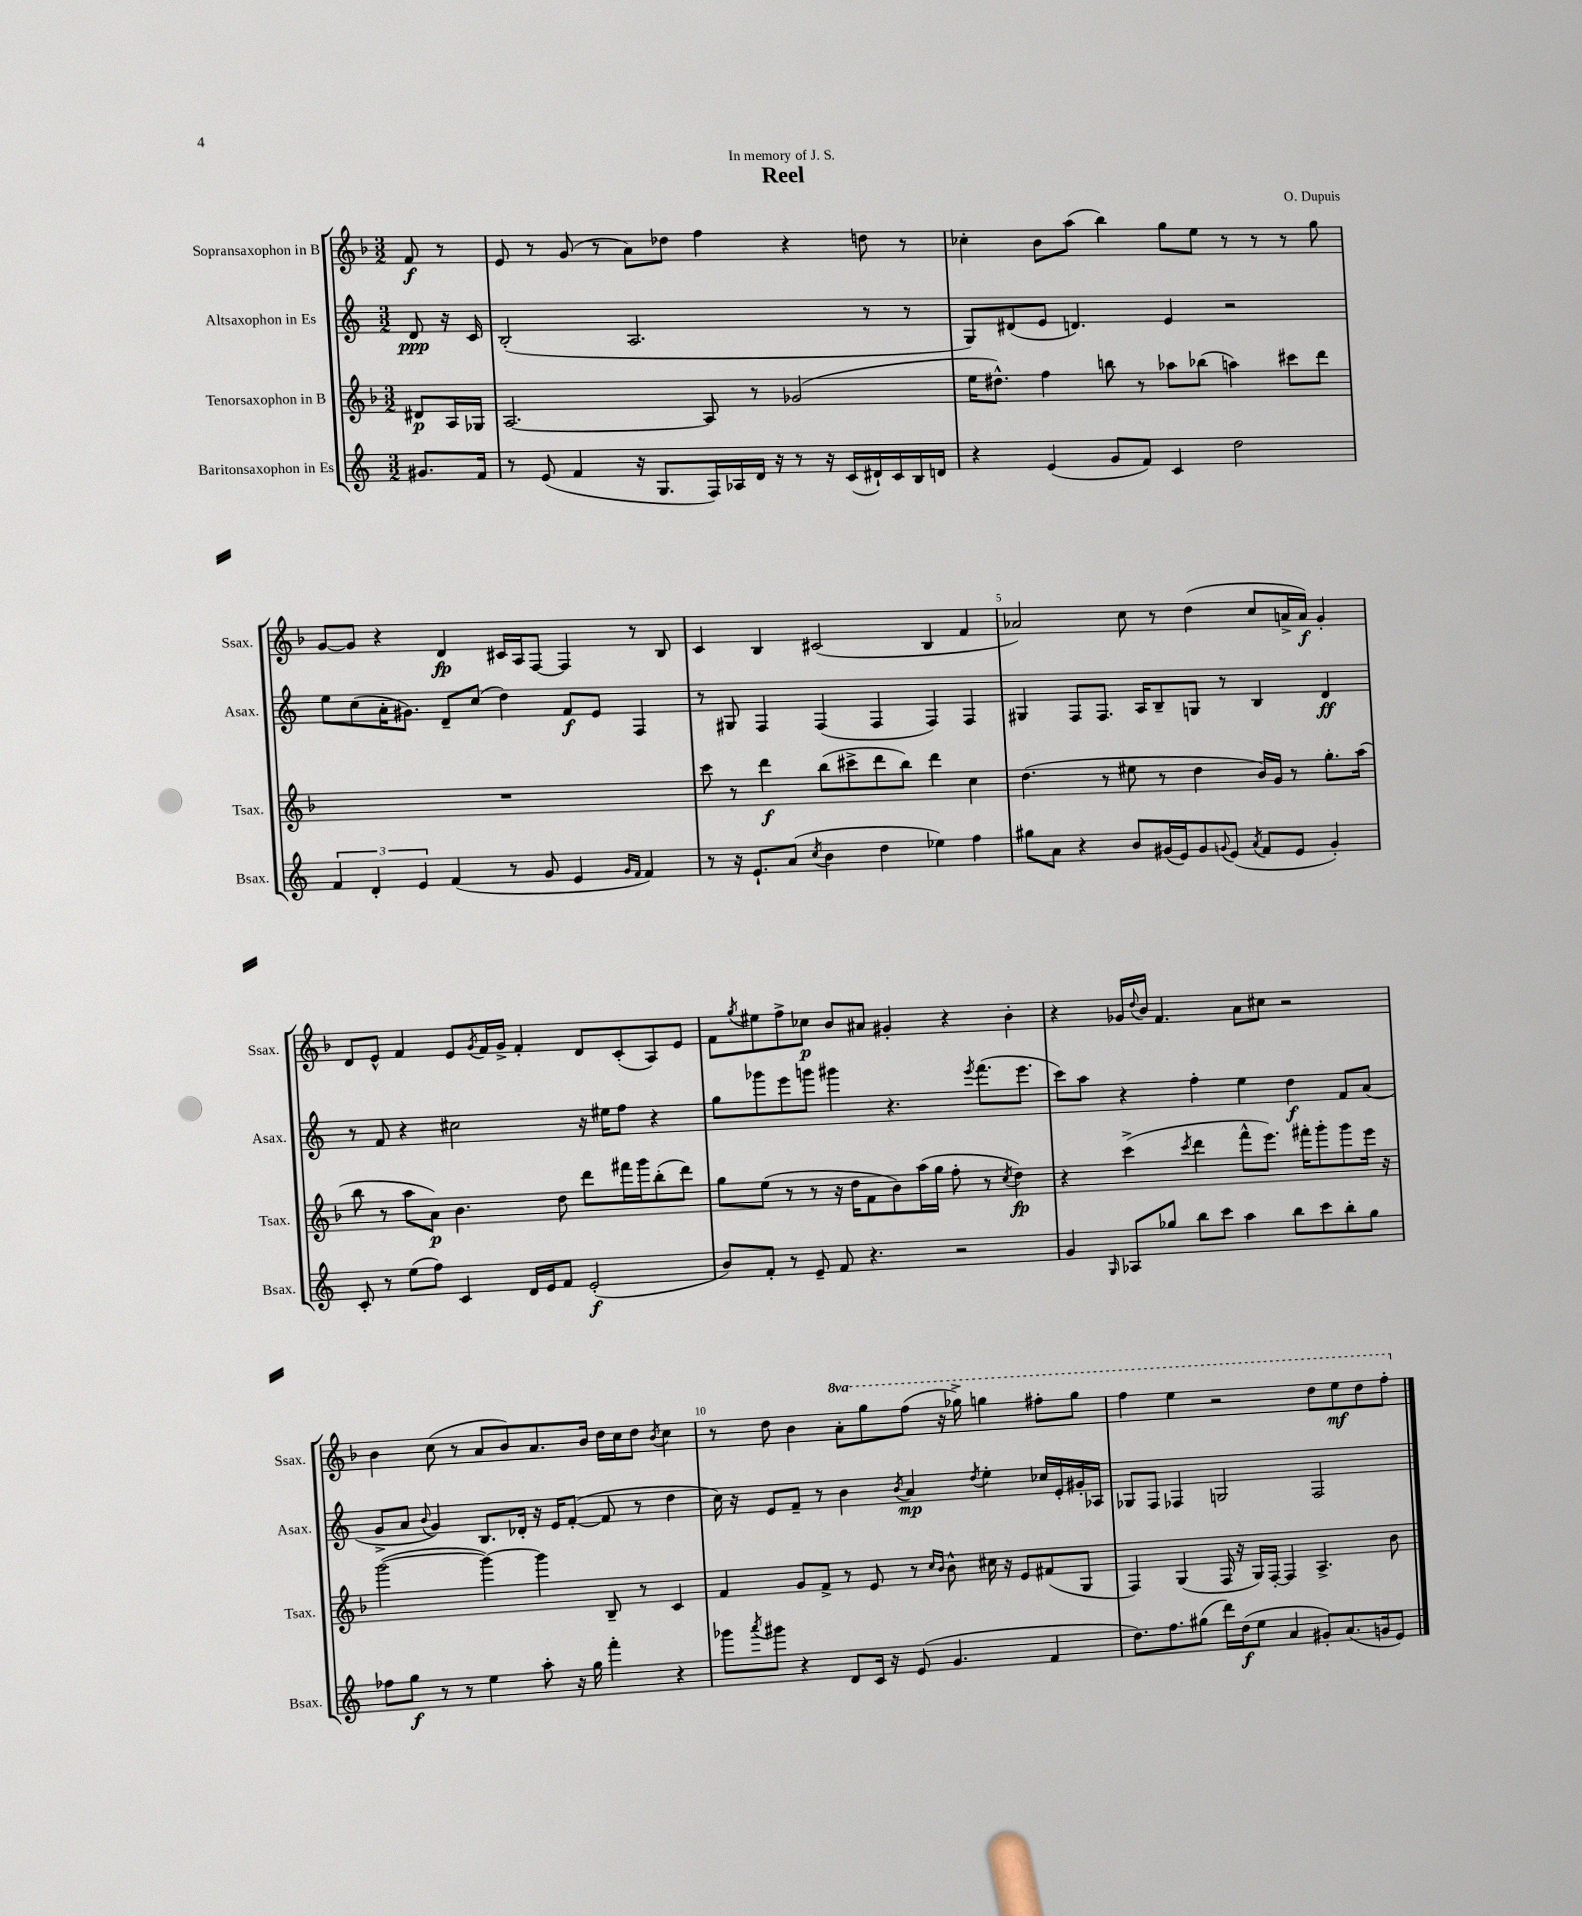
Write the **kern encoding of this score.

**kern	**dynam	**kern	**dynam	**kern	**dynam	**kern	**dynam
*part4	*part4	*part3	*part3	*part2	*part2	*part1	*part1
*staff4	*staff4	*staff3	*staff3	*staff2	*staff2	*staff1	*staff1
*I"Baritonsaxophon in Es	*	*I"Tenorsaxophon in B	*	*I"Altsaxophon in Es	*	*I"Sopransaxophon in B	*
*I'Bsax.	*	*I'Tsax.	*	*I'Asax.	*	*I'Ssax.	*
*clefG2	*	*clefG2	*	*clefG2	*	*clefG2	*
*k[]	*	*k[b-]	*	*k[]	*	*k[b-]	*
*M3/2	*	*M3/2	*	*M3/2	*	*M3/2	*
=	=	=	=	=	=	=	=
8.g#X/L	.	8d#X/L	p	8d/	ppp	8f/	f
.	.	16A/L	.	16r	.	8r	.
16f/Jk	.	16G-X/JJ	.	16c/	.	.	.
=1	=1	=1	=1	=1	=1	=1	=1
8r	.	[2.A/	.	(2B'/	.	8e/	.
(8e/	.	.	.	.	.	8r	.
4f/	.	.	.	.	.	(8g/	.
.	.	.	.	.	.	8r	.
16r	.	.	.	2.A/	.	8a\L)	.
8.G/L	.	.	.	.	.	.	.
.	.	.	.	.	.	8dd-X\J	.
16F/L)	.	8A/]	.	.	.	4ff\	.
16A-X/	.	.	.	.	.	.	.
16d/JJ	.	8r	.	.	.	.	.
16r	.	.	.	.	.	.	.
8r	.	(2g-X/	.	.	.	4r	.
16r	.	.	.	.	.	.	.
(16c/LL	.	.	.	.	.	.	.
16d#X`/)	.	.	.	8r	.	8ddn\	.
16c/	.	.	.	.	.	.	.
16B/	.	.	.	8r	.	8r	.
16dn/JJ	.	.	.	.	.	.	.
=2	=2	=2	=2	=2	=2	=2	=2
4r	.	16ee\KL	.	8G/L)	.	4cc-X'\	.
.	.	8.dd#X^^\J)	.	.	.	.	.
.	.	.	.	(8d#X/	.	.	.
(4e/	.	4ff\	.	8e/J	.	8b-\L	.
.	.	.	.	4.dn/)	.	(8aa\J	.
8g/L	.	8bbn\	.	.	.	4bb-\)	.
8f/J)	.	8r	.	.	.	.	.
4c/	.	8aa-X\L	.	4e/	.	8gg\L	.
.	.	(8bb-X\J	.	.	.	8ee\J	.
2dd\	.	4aan\)	.	2r	.	8r	.
.	.	.	.	.	.	8r	.
.	.	8ccc#X\L	.	.	.	8r	.
.	.	8ddd\J	.	.	.	8gg\	.
!!LO:LB:g=z
=3	=3	=3	=3	=3	=3	=3	=3
6f/	.	1.r	.	8ee\L	.	[8g/L	.
.	.	.	.	(8cc\	.	8g/J]	.
6d'/	.	.	.	.	.	.	.
.	.	.	.	16a'\K	.	4r	.
.	.	.	.	8.g#X\J)	.	.	.
6e/	.	.	.	.	.	.	.
(4f/	.	.	.	8d~/L	.	4d/	fp
.	.	.	.	(8cc/J	.	.	.
8r	.	.	.	4dd\)	.	16c#X/LL	.
.	.	.	.	.	.	16A/J	.
8g/	.	.	.	.	.	[8F/J	.
4e/	.	.	.	8f/L	f	4F/]	.
.	.	.	.	8e/J	.	.	.
16qqg/LL	.	.	.	.	.	.	.
16qqf/JJ	.	.	.	.	.	.	.
4f/)	.	.	.	4F/	.	8r	.
.	.	.	.	.	.	8B-/	.
=4	=4	=4	=4	=4	=4	=4	=4
8r	.	8ccc\	.	8r	.	4c/	.
16r	.	8r	.	8G#X/	.	.	.
8.e`/L	.	.	.	.	.	.	.
.	.	4ddd\	f	4F/	.	4B-/	.
(8a/J	.	.	.	.	.	.	.
8qcc/	.	.	.	.	.	.	.
4b\	.	(8bb-\L	.	(4F/	.	(2c#X/	.
.	.	8ccc#X^\	.	.	.	.	.
4dd\	.	8ddd\	.	4F/	.	.	.
.	.	8bb-\J)	.	.	.	.	.
4ee-X\)	.	4ddd\	.	4F/)	.	4B-/	.
4ff\	.	4cc\	.	4F/	.	4f/	.
=5	=5	=5	=5	=5	=5	=5	=5
8gg#X\L	.	(4.dd\	.	4G#X/	.	2a-X/)	.
8a\J	.	.	.	.	.	.	.
4r	.	.	.	8F/L	.	.	.
.	.	8r	.	8.F/J	.	.	.
8b/L	.	8ee#X\	.	.	.	8cc\	.
.	.	.	.	16A/KL	.	.	.
(16g#X/L	.	8r	.	8B~/	.	8r	.
16e/J)	.	.	.	.	.	.	.
8g#/	.	4dd\	.	8Gn/J	.	(4dd\	.
8qqgn/	.	.	.	.	.	.	.
(8e/J	.	.	.	8r	.	.	.
8qa/	.	.	.	.	.	.	.
8f/L	.	16b-/LL)	.	4B/	.	8cc/L	.
.	.	16g/JJ	.	.	.	.	.
8e/J	.	8r	.	.	.	16an^/L	.
.	.	.	.	.	.	16a/JJ)	f
4g'/)	.	8.gg'\L	.	4d/	ff	4g'/	.
.	.	(16aa\Jk	.	.	.	.	.
!!LO:LB:g=z
=6	=6	=6	=6	=6	=6	=6	=6
8c'/	.	8bb-\	.	8r	.	8d/L	.
8r	.	8r	.	8f/	.	8e^^/J	.
(8ee\L	.	8aa\L	.	4r	.	4f/	.
8ff\J)	.	8a\J)	p	.	.	.	.
4c/	.	4.b-\	.	2cc#X\	.	8e/L	.
.	.	.	.	.	.	8qg/	.
.	.	.	.	.	.	16f/L	.
.	.	.	.	.	.	16g^/JJ	.
16d/LL	.	.	.	.	.	4f'/	.
16e/J	.	.	.	.	.	.	.
8f/J	.	8dd\	.	.	.	.	.
(2e'/	f	8ddd\L	.	16r	.	8d/L	.
.	.	.	.	16ee#X\KL	.	.	.
.	.	16fff#X\L	.	8ff\J	.	(8c'/	.
.	.	16ggg\J	.	.	.	.	.
.	.	(8bb-'\	.	4r	.	8A/)	.
.	.	8ddd\J)	.	.	.	8e/J	.
=7	=7	=7	=7	=7	=7	=7	=7
8b/L)	.	8gg\L	.	8gg\L	.	8f\L	.
.	.	.	.	.	.	8qgg/	.
8f'/J	.	(8ee\J	.	8ggg-X\	.	8ee#X\	.
8r	.	8r	.	8eee\	.	8ff^\	.
8e~/	.	8r	.	8gggn\J	.	8cc-X\J	p
8f/	.	16r	.	4ggg#X\	.	8b-/L	.
.	.	16dd\KL	.	.	.	.	.
4.r	.	8f\	.	.	.	8a#X/J	.
.	.	8b-\)	.	4.r	.	4g#X'/	.
.	.	(16aa\L	.	.	.	.	.
.	.	16gg\JJ	.	.	.	.	.
2r	.	8ff'\	.	.	.	4r	.
.	.	.	.	8qeee/	.	.	.
.	.	8r	.	(8.fff\L	.	.	.
.	.	8qcc/	.	.	.	.	.
.	.	4dd\)	fp	.	.	4b-'\	.
.	.	.	.	8.eee\J	.	.	.
=8	=8	=8	=8	=8	=8	=8	=8
4g/	.	4r	.	8ccc\L)	.	4r	.
.	.	.	.	8aa\J	.	.	.
16qqG/	.	.	.	.	.	.	.
8A-X/L	.	(4ccc^\	.	4r	.	16g-X/LL	.
.	.	.	.	.	.	8qqdd/	.
.	.	.	.	.	.	16b-/JJ	.
8gg-X/J	.	.	.	.	.	4.f/	.
.	.	8qccc/	.	.	.	.	.
8bb\L	.	4ddd\	.	4ff'\	.	.	.
8ccc\J	.	.	.	.	.	.	.
4aa\	.	8fff^^\L	.	4ee\	.	8a\L	.
.	.	8.eee\J)	.	.	.	8cc#X\J	.
8bb\L	.	.	.	4dd\	f	2r	.
.	.	16fff#X'\KL	.	.	.	.	.
8ccc\	.	8ggg'\	.	.	.	.	.
8bb'\	.	8ggg\	.	8f/L	.	.	.
8gg-\J	.	16eee\Jk	.	(8a/J	.	.	.
.	.	16r	.	.	.	.	.
!!LO:LB:g=z
=9	=9	=9	=9	=9	=9	=9	=9
8ff-X\L	.	([2ggg\	.	8g^/L	.	4b-\	.
8gg\J	f	.	.	8a/J	.	.	.
.	.	.	.	8qqb/	.	.	.
8r	.	.	.	4g/)	.	(8cc\	.
8r	.	.	.	.	.	8r	.
4ee\	.	4ggg\_)	.	8.B/L	.	8a/L	.
.	.	.	.	.	.	8b-/)	.
.	.	.	.	16d-X'/Jk	.	.	.
8aa'\	.	4ggg\]	.	16r	.	8.a/	.
.	.	.	.	16e/KL	.	.	.
16r	.	.	.	([8f'/J	.	.	.
16gg\	.	.	.	.	.	16b-/Jk	.
4fff'\	.	8B-~/	.	8f/]	.	16dd\LL	.
.	.	.	.	.	.	16cc\J	.
.	.	8r	.	8r	.	8dd\J	.
.	.	.	.	.	.	8qb-/	.
4r	.	4c/	.	4dd\	.	4cc\	.
=10	=10	=10	=10	=10	=10	=10	=10
8ggg-X\L	.	4f/	.	16cc\)	.	8r	.
.	.	.	.	16r	.	.	.
8qaaa/	.	.	.	.	.	.	.
8ggg#X\J	.	.	.	8e/L	.	8dd\	.
4r	.	8g/L	.	8f~/J	.	4b-\	.
.	.	8f^/J	.	8r	.	.	.
*	*	*	*	*	*	*8va	*
8d/L	.	8r	.	4b\	.	8aa'\L	.
16c/Jk	.	8e/	.	.	.	8ggg\	.
16r	.	.	.	.	.	.	.
.	.	.	.	8qb/	.	.	.
(8e/	.	8r	.	4a/	mp	(8fff\J	.
.	.	16qqcc/LL	.	.	.	.	.
.	.	16qqb-/JJ	.	.	.	.	.
4.g/	.	8b-^^\	.	.	.	16r	.
.	.	.	.	.	.	16ggg-X^\)	.
.	.	.	.	8qdd/	.	.	.
.	.	16cc#X\	.	4ee'\	.	4gggn\	.
.	.	16r	.	.	.	.	.
.	.	8e/L	.	.	.	.	.
4f/	.	(8f#X/	.	16cc-X/LL	.	8fff#X'\L	.
.	.	.	.	16e'/	.	.	.
.	.	8G/J	.	16g#X'/	.	8ggg\J	.
.	.	.	.	16A-X/JJ	.	.	.
=11	=11	=11	=11	=11	=11	=11	=11
8.dd\L)	.	4F/)	.	8G-X/L	.	4fff\	.
.	.	.	.	8F/J	.	.	.
8.ff\	.	.	.	.	.	.	.
.	.	(4G/	.	4F-X/	.	4eee\	.
(8gg#X\J	.	.	.	.	.	.	.
16ddd\LL)	.	16F/	.	2Gn/	.	2r	.
(16dd\J	f	16r	.	.	.	.	.
8ee\J	.	16G/LL)	.	.	.	.	.
.	.	[16F'/JJ	.	.	.	.	.
4a/	.	4F/]	.	.	.	.	.
8g#X'/L)	.	4.A^/	.	2F-/	.	8ddd\L	.
(8.a/	.	.	.	.	.	8eee\	mf
.	.	.	.	.	.	8ddd\	.
16gn/k	.	.	.	.	.	.	.
8e/J)	.	8b-\	.	.	.	8fff'\J	.
*	*	*	*	*	*	*X8va	*
==	==	==	==	==	==	==	==
*-	*-	*-	*-	*-	*-	*-	*-
